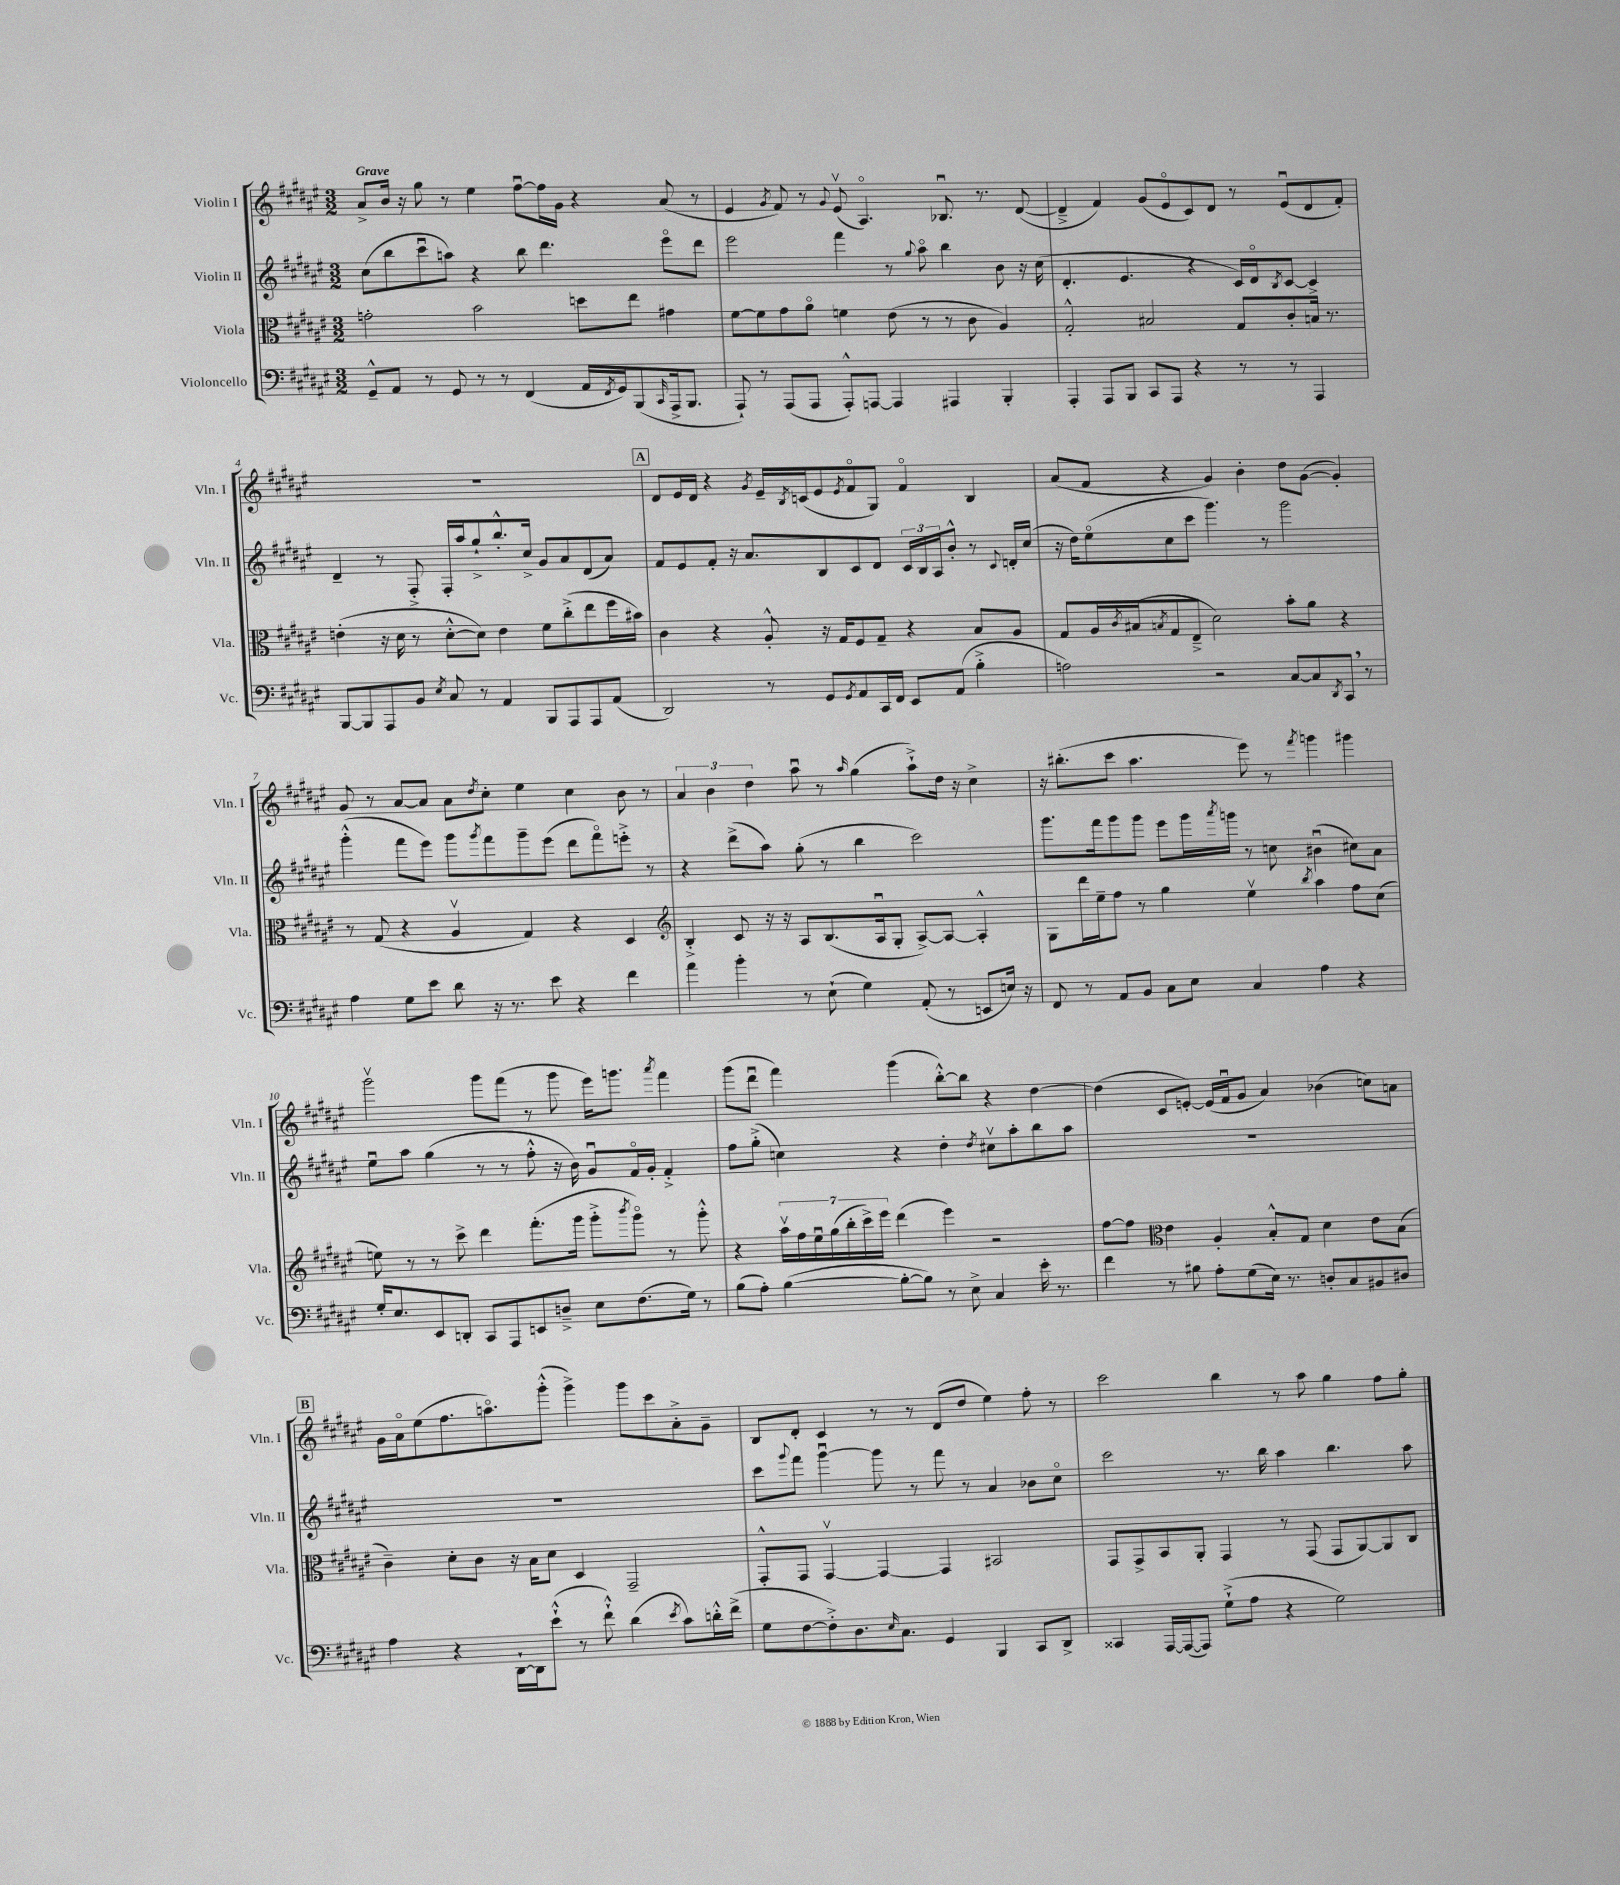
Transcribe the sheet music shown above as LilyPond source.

<<
\new StaffGroup <<
\new Staff = "s0" \with { instrumentName = "Violin I" shortInstrumentName = "Vln. I" } {
    \clef treble \key fis \major \numericTimeSignature \time 3/2 \tempo "Grave"
    ais'8-> b'16 r16 gis''8 r8 eis''4 fis''8~\downbow fis''16 gis'16 r4 ais'8( r8 |
    eis'4 \acciaccatura { gis'8 } fis'8) r8 \appoggiatura { gis'8 } eis'8\upbow( ais4.\flageolet) bes8.\downbow r8. dis'8~( |
    dis'4---> fis'4) gis'8( eis'8\flageolet cis'8) dis'8 r8 eis'8\downbow( dis'8 fis'8-.) |
    R1. |
    \mark \markup { \box "A" } dis'8 eis'16 dis'16 r4 \acciaccatura { gis'8 } eis'16-- \acciaccatura { b8 } c'16( eis'8 \acciaccatura { eis'8 } fis'8\flageolet gis8) fis'4\flageolet b4 |
    ais'8( fis'8 r4 gis'4) b'4-. dis''8 gis'8~( gis'4-.) |
    gis'8 r8 ais'8~ ais'8 ais'8 \acciaccatura { dis''8 } cis''8-. eis''4 cis''4 b'8 r8 |
    \tuplet 3/2 { ais'4 b'4 dis''4 } ais''8\downbow r8 \grace { ais''16 } gis''4( ais''8-!->) dis''16 r16 cis''4-> |
    r16 bis''8.-.( cis'''8 ais''4. eis'''8) r8 \acciaccatura { fis'''8 } g'''4 gis'''4 |
    gis'''2\upbow gis'''8 fis'''8( r8 gis'''8 eis'''16) g'''8. \acciaccatura { ais'''8 } fis'''4 |
    gis'''8( dis'''8\downbow fis'''4) gis'''4( b''8~-.-^) b''8 r4 dis''4~ |
    dis''4( cis'8 e'8~-.) e'16( fis'16\downbow gis'8 ais'4) bes'4( c''8) a'8 |
    \mark \markup { \box "B" } gis'16 ais'16\flageolet eis''8( fis''8. a''8.\flageolet) gis'''8-.-^( gis'''4->) gis'''8 cis'''8 ais'8-.-> gis'8-- |
    b8 dis'8-. cis'4 r8 r8 dis'8( dis''8 eis''4) fis''8-. r8 |
    cis'''2 b''4 r8 ais''8 gis''4 fis''8 gis''8-. \bar "|." |
}
\new Staff = "s1" \with { instrumentName = "Violin II" shortInstrumentName = "Vln. II" } {
    \clef treble \key fis \major \numericTimeSignature \time 3/2
    cis''8( b''8 cis'''8\downbow a''8) r4 b''8 dis'''4. eis'''8\flageolet dis'''8 |
    eis'''2 fis'''4 r8 \appoggiatura { gis''8 } ais''8\flageolet b''4 b'8 r16 cis''16( |
    dis'4.-. eis'4. r4 cis'16) dis'16\flageolet \acciaccatura { b8 } cis'8~ cis'4-> |
    dis'4-- r8 fis8-.-> fis16-. ais''16 gis''8-!-> b''8.-.-^ cis''16-> gis'8 ais'8 dis'8( ais'8) |
    \mark \markup { \box "A" } fis'8 eis'8 fis'8-. r16 ais'8. b8 cis'8 dis'8 \tuplet 3/2 { cis'16 b16 ais16 } b'8-.-^ r8 \appoggiatura { cis'8 } d'16-. cis''16( |
    r16 dis''16) eis''8\flageolet( cis''8 cis'''8 gis'''4.) r8 gis'''2 |
    gis'''4-.-^( fis'''8 eis'''8) gis'''8 \acciaccatura { gis'''8 } fis'''8 gis'''8-- eis'''8( dis'''8 fis'''8\flageolet) e'''8-.-> r8 |
    r4 dis'''8->( ais''8) gis''8-.( r8 b''4 cis'''2) |
    gis'''8. fis'''16 gis'''8 gis'''8 eis'''8 gis'''16 \acciaccatura { ais'''8 } g'''16 r8 c''8 bis'4\downbow( cis''8) ais'8 |
    eis''8\downbow ais''8 gis''4( r8 r8 fis''8-.-^ r16 b'16) gis'8\downbow fis'16\flageolet gis'16-. fis'4-.-> |
    fis''8 gis''8-.->( c''4) r4 dis''4-. \acciaccatura { dis''8 } cis''8\upbow ais''8-. b''8 ais''8 |
    R1. |
    \mark \markup { \box "B" } R1. |
    cis'''8 \appoggiatura { gis'''8 } fis'''8 gis'''4~\downbow gis'''8 r8 fis'''8 r8 ais'4 bes'8 cis''8\flageolet |
    cis'''2 r8. b''16 ais''4 b''4. ais''8 \bar "|." |
}
\new Staff = "s2" \with { instrumentName = "Viola" shortInstrumentName = "Vla." } {
    \clef alto \key fis \major \numericTimeSignature \time 3/2
    g'2-. b'2 d''8 eis''8 gis'4 |
    fis'8~ fis'8 gis'8 ais'8\flageolet f'4 eis'8( r8 r8 cis'8 ais4) |
    gis2-.-^ bis2 gis8 cis'8-. b16 r8. |
    e'4-.( r16 dis'16 r8 dis'8~-.-^ dis'8) e'4 fis'8 cis''8-.->( eis''8 fis''16 bis'16) |
    \mark \markup { \box "A" } cis'4 r4 ais8-.-^ r16 gis16 fis8 gis8-- r4 b8 ais8 |
    gis8 ais16 \acciaccatura { cis'8 } bis16( \acciaccatura { b8 } gis8 eis8---> dis'2) b'8-. ais'8 r4 |
    r8 gis8( r4 ais4\upbow gis4) r4 dis4 |
    \clef treble b4-.-> cis'8 r16 r16 ais8 b8.( ais16\downbow gis8-. ais8~->) ais8~ ais4-.-^ |
    gis8 dis'''16 eis''16-- fis''8 r8 gis''4 eis''4\upbow \acciaccatura { b''8 } ais''4 fis''8 cis''8( |
    e''8) r8 r8 cis'''8-> dis'''4 fis'''8.-.( gis'''16 gis'''8-.-> \acciaccatura { b'''8 } gis'''8\flageolet) r8 gis'''8-.-^ |
    r4 \tuplet 7/4 { ais''16\upbow fis''16 eis''16\downbow gis''16( b''16-. cis'''16->) eis'''16 } dis'''4( eis'''4) r2 |
    fis''8~ fis''8 \clef alto eis'4 ais4-. b8-.-^ gis8 dis'4 eis'8 b8( |
    \mark \markup { \box "B" } cis'4--) dis'8-. cis'8 r16 b16 dis'8 dis4 gis,2-- |
    gis,8-.-^ gis,8 gis,4~\upbow gis,4~ gis,4 bis,2 |
    gis,8 gis,8-> b,8 ais,8-. gis,4 r8 gis,8( gis,8 ais,8~) ais,8 cis8 \bar "|." |
}
\new Staff = "s3" \with { instrumentName = "Violoncello" shortInstrumentName = "Vc." } {
    \clef bass \key fis \major \numericTimeSignature \time 3/2
    gis,8---^ ais,8 r8 gis,8 r8 r8 fis,4( ais,16 \acciaccatura { fis,8 } gis,16) b,,8( \grace { cis,16 } ais,,16-> b,,8. |
    ais,,8-!) r8 ais,,8( ais,,8 ais,,8-.-^) a,,8~ a,,4 ais,,4 b,,4-. |
    ais,,4-. ais,,8 b,,8 cis,8 ais,,8 r4 r8 r8 ais,,4 |
    b,,8~ b,,8 ais,,8 b,8 \acciaccatura { eis8 } cis8 r8 ais,4 b,,8 ais,,8 ais,,8 ais,8( |
    \mark \markup { \box "A" } dis,2) r8 gis,8 \acciaccatura { gis,8 } ais,8 cis,16 fis,16 eis,8 ais,8( b4-.-> |
    a2) r2 cis8~ cis8 \acciaccatura { dis,8 } cis,8 \breathe r8 |
    ais4 gis8 eis'8 dis'8 r16 r8. eis'8 r4 fis'4 |
    ais'4 b'4-. r8 eis8-!( gis4) ais,8-.( r8 e,8 e16) r16 |
    fis,8 r8 ais,8 b,8 cis8 eis8 cis4 ais4 r4 |
    gis16-. eis8. eis,8 d,8-. cis,8 ais,,8 e,8 d8---> eis8 fis8.( gis16) r8 |
    b8( ais8-.) b4~( b8~-. b8) r8 eis8-> cis4 eis'16-. r8. |
    fis'4 r8 bis8 ais8-. gis8( eis16) r8. d8-. cis8 bis,8 dis8 |
    \mark \markup { \box "B" } ais4 r4 dis,16~-! dis,16 eis'8-!-^( r8 fis'8-!-^) dis'4( \acciaccatura { eis'8 } cis'8) d'16-.-^ fis'16->( |
    gis8 fis8~ fis8-.->) dis8. \grace { eis16 } cis8. gis,4 b,,4 cis,8 dis,8-> |
    cisis,4 ais,,16~ ais,,16~( ais,,8) gis8-!->( ais8 r4 gis2) \bar "|." |
}
>>
>>
